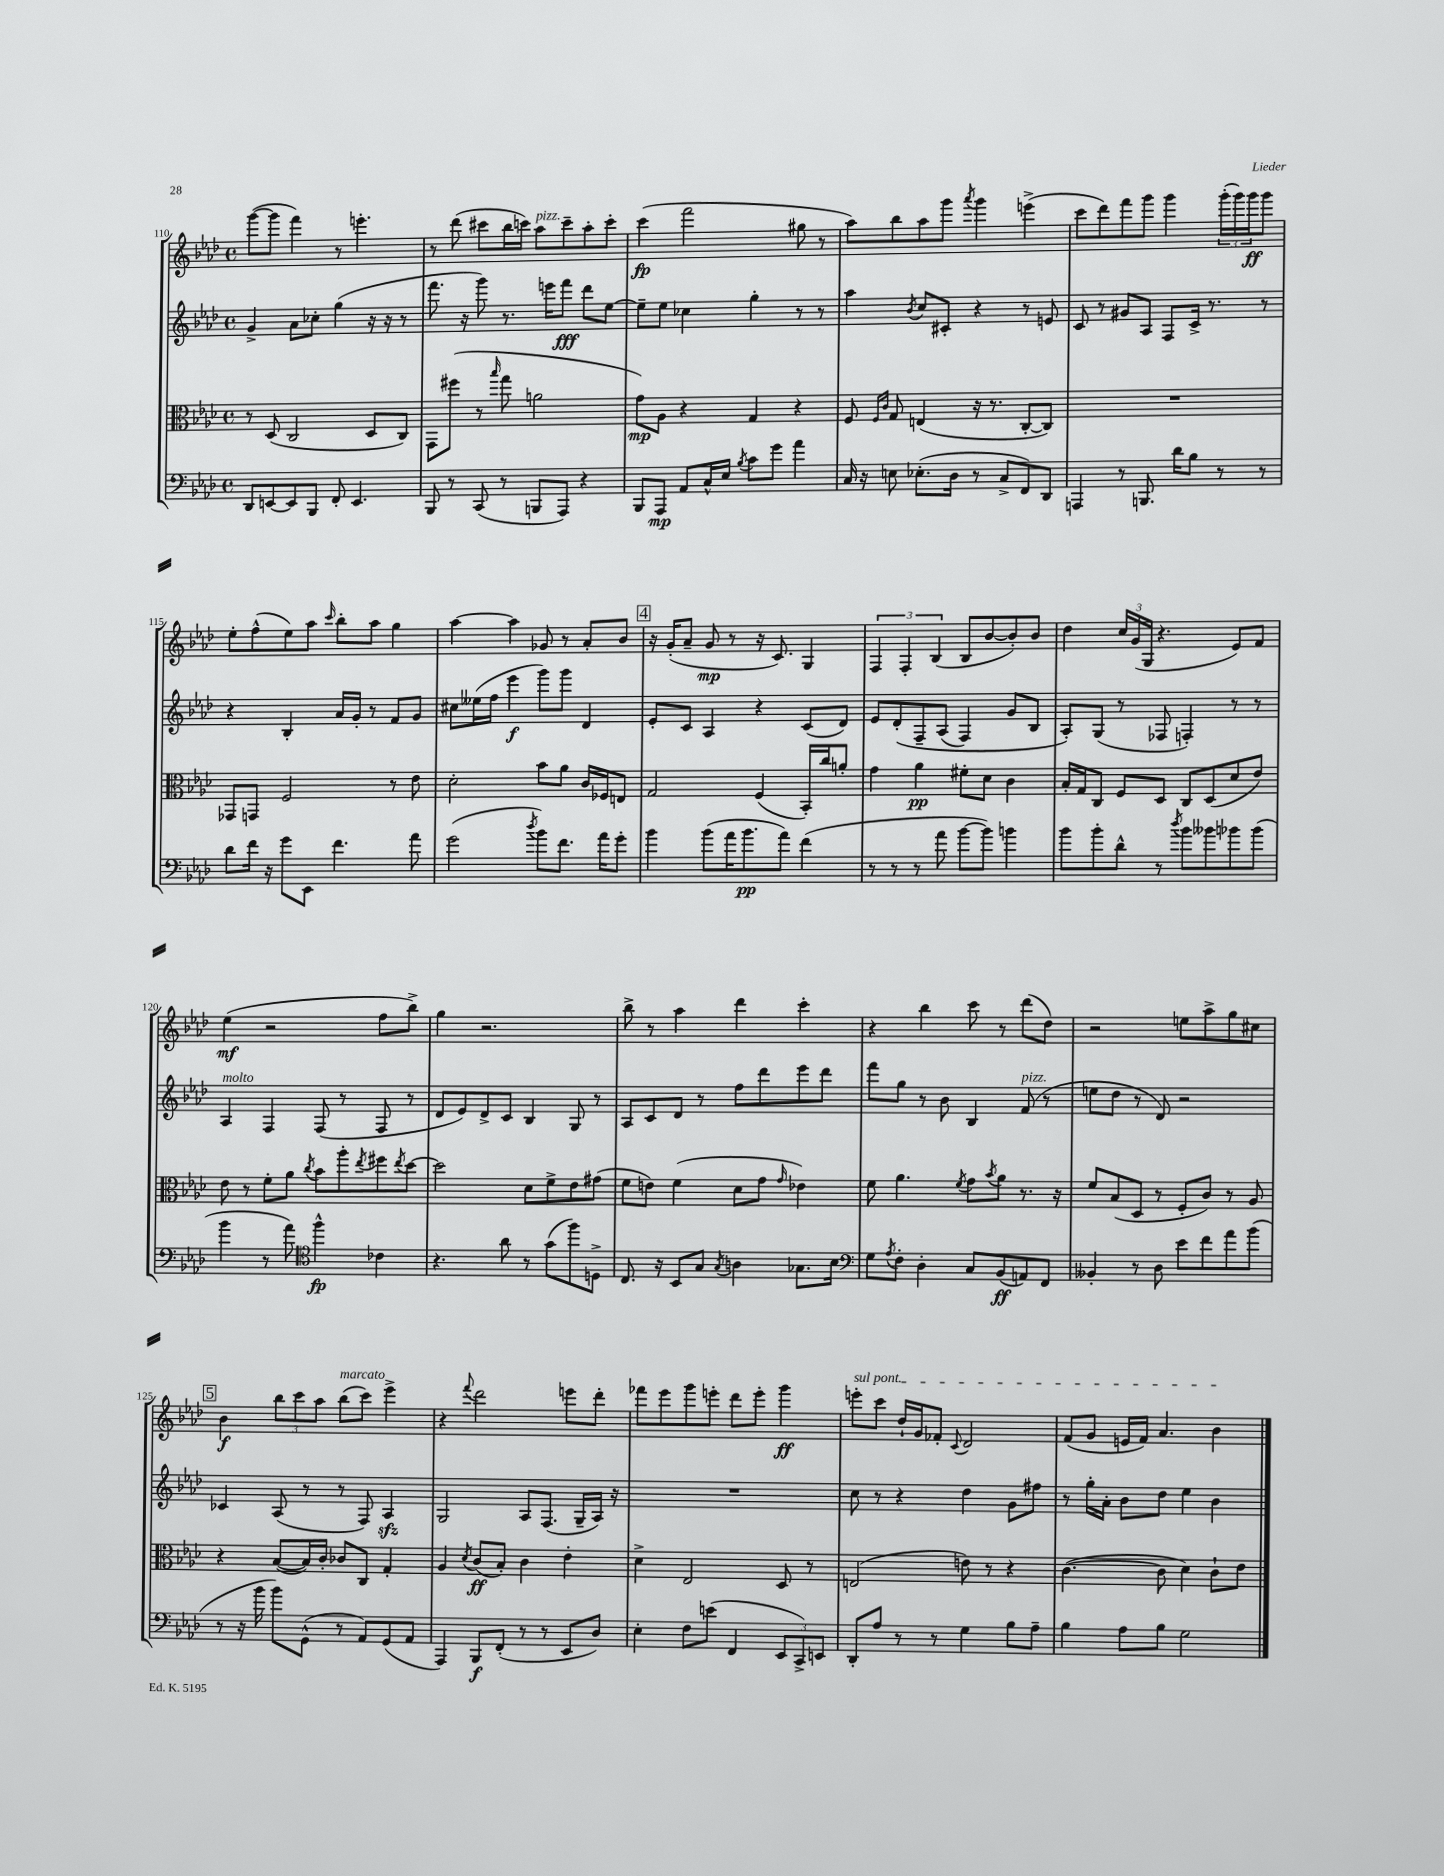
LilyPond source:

<<
\new StaffGroup <<
\new Staff = "s0" {
    \clef treble \key aes \major \defaultTimeSignature \time 4/4
    g'''8~( g'''8 f'''4) r8 e'''4.-. |
    r8 des'''8( cis'''8 bes''16 c'''16) aes''8^\markup { \italic "pizz." } c'''8-- aes''8-. c'''8-. |
    c'''4\fp( f'''2 gis''8 r8 |
    aes''8) bes''8 aes''8 g'''8 \acciaccatura { aes'''8 } g'''4 e'''4->( |
    c'''8 des'''8) f'''8 g'''8 g'''4 \tuplet 3/2 { g'''16-.( g'''16) g'''16\ff } g'''8 |
    ees''8-. f''8-^( ees''8) aes''8 \grace { c'''16 } bes''8-. aes''8 g''4 |
    aes''4~ aes''4 ges'8 r8 aes'8-. bes'8 |
    \mark \markup { \box "4" } r16 g'16-.( aes'8-- g'8\mp r8 r16 c'8.) g4 |
    \tuplet 3/2 { f4 f4-. bes4( } bes8 bes'8~ bes'8-.) bes'8 |
    des''4 \tuplet 3/2 { c''16 g'16( g16 } r4. ees'8) f'8 |
    ees''4\mf( r2 f''8 bes''8->) |
    g''4 r2. |
    bes''8-> r8 aes''4 des'''4 c'''4-. |
    r4 bes''4 c'''8 r8 des'''8( des''8) |
    r2 e''8 aes''8-> g''8 cis''8 |
    \mark \markup { \box "5" } bes'4\f \tuplet 3/2 { bes''8 c'''8 aes''8 } bes''8^\markup { \italic "marcato" }( c'''8) ees'''4-> |
    r4 \appoggiatura { f'''8 } des'''2 e'''8 des'''8-. |
    fes'''8 ees'''8 g'''8 e'''8-. des'''8 e'''8-. g'''4\ff |
    \once \override TextSpanner.bound-details.left.text = \markup { \italic "sul pont." } e'''8-.\startTextSpan c'''8 des''16-! g'16 fes'8-. \appoggiatura { c'8 } des'2 |
    f'8( g'8 e'16 f'16) aes'4. bes'4\stopTextSpan \bar "|." |
}
\new Staff = "s1" {
    \clef treble \key aes \major \defaultTimeSignature \time 4/4
    g'4-> aes'8 ces''8-. g''4( r16 r16 r8 |
    f'''8. r16 g'''8) r8. e'''16 f'''8\fff des'''8 ees''8~ |
    ees''8-- ees''8 ces''4 g''4-. r8 r8 |
    aes''4 \acciaccatura { bes'8 } c''8 cis'8-. r4 r8 e'8 |
    c'8 r8 gis'8 aes8 f8 c'16-> r8. r8 |
    r4 bes4-. aes'16 g'16-. r8 f'8 g'8 |
    cis''8 eeses''16( f''16 ees'''4\f g'''8) g'''8 des'4 |
    \mark \markup { \box "4" } ees'8-. c'8 aes4 r4 c'8( des'8) |
    ees'8 des'8-.\( f8-- aes8( f4) g'8 bes8 |
    aes8-.\) g8( r8 fes8 f4-.) r8 r8 |
    aes4^\markup { \italic "molto" } f4 f8( r8 f8 r8 |
    des'8 ees'8) des'8-> c'8 bes4 g8 r8 |
    aes8 c'8 des'8 r8 f''8 des'''8 ees'''8 des'''8 |
    f'''8 g''8 r8 bes'8 bes4 f'8^\markup { \italic "pizz." }( r8 |
    e''8 des''8 r8 des'8) r2 |
    \mark \markup { \box "5" } ces'4 aes8( r8 r8 f8) aes4\sfz |
    g2 aes8 f8.( g16-- aes16) r16 |
    R1 |
    c''8 r8 r4 des''4 g'8 fis''8 |
    r8 g''16-. aes'16-. bes'8 des''8 ees''4 bes'4 \bar "|." |
}
\new Staff = "s2" {
    \clef alto \key aes \major \defaultTimeSignature \time 4/4
    r8 des8( c2 des8 c8) |
    g,8 fis''8( r8 \grace { bes''16 } g''8 a'2 |
    g'8\mp) aes8 r4 g4 r4 |
    f8 \grace { f16 c'16 } g8 e4( r16 r8. c8~-. c8) |
    R1 |
    ges,8 g,8 f2 r8 ees'8 |
    des'2-. bes'8 aes'8 c'16 fes16 e8 |
    \mark \markup { \box "4" } g2 f4( bes,16-.) c''16 a'8-. |
    g'4 aes'4\pp fis'8-. des'8 c'4 |
    bes16-. g16 c8 f8 des8 c8 des8( des'8 ees'8) |
    ees'8 r8 f'8-. aes'8 \acciaccatura { c''8 } bes'8 aes''8-. \acciaccatura { ees''8 } fis''8 \acciaccatura { ees''8 } des''8~ |
    des''2 des'8 f'8-> ees'8 gis'8( |
    f'8 e'8) f'4( des'8 g'8 \grace { g'16 } ees'4) |
    f'8 aes'4. \acciaccatura { f'8 } g'8 \acciaccatura { bes'8 } aes'8 r8. r16 |
    f'8 bes8( des8 r8 f8-. c'8) r8 aes8 |
    \mark \markup { \box "5" } r4 bes8~( bes16) c'16-. ces'8 c8 g4-. |
    aes4 \acciaccatura { des'8 } c'8\ff( bes8-.) c'4 ees'4-. |
    des'4-> ees2 des8 r8 |
    e2( e'8) r8 r4 |
    c'4.~( c'8 des'4) c'8-! ees'8 \bar "|." |
}
\new Staff = "s3" {
    \clef bass \key aes \major \defaultTimeSignature \time 4/4
    des,8 e,8~ e,8 bes,,8 f,8-. e,4. |
    bes,,8 r8 c,8( r8 b,,8 aes,,8) r4 |
    bes,,8 aes,,8\mp aes,8 c16-^ ees16 \acciaccatura { bes8 } c'8 g'8 aes'4 |
    c16 r16 e8 ees8.-.( des16 r8 c8-> f,8) des,8 |
    a,,4 r8 b,,8. des'16 bes8 r8 r8 |
    des'8 f'16 r16 g'8 ees,8 f'4. aes'8 |
    g'2( \acciaccatura { des''8 } bes'8) f'8. aes'16 g'8-. |
    \mark \markup { \box "4" } bes'4 bes'8( aes'16 bes'8.\pp aes'8) f'4( |
    r8 r8 r8 aes'8 bes'8~ bes'8) b'4 |
    bes'8 bes'8-. des'8-^ r8 \acciaccatura { des''8 } bes'8 beses'8 bes'8 bes'8( |
    bes'4 r8 aes'8) \clef tenor f''4-^\fp ces'4 |
    r4. aes'8 r8 g'8( f''8) d8-> |
    c8. r16 bes,8 g8 \acciaccatura { g8 } a4 ges8. bes16 |
    \clef bass g8 \acciaccatura { aes8 } f8-. des4-. c8 bes,8\ff( a,8) f,8 |
    beses,4-. r8 des8 ees'8 f'8 aes'8 bes'8( |
    \mark \markup { \box "5" } r8 r16 bes'16 bes'8) g,8-^( r8 aes,8) g,8( aes,8 |
    aes,,4) bes,,8\f f,8-.( r8 r8 ees,8 des8) |
    ees4-. f8 e'8( f,4 \tuplet 3/2 { ees,8 c,8->) e,8 } |
    des,8-. aes8 r8 r8 g4 bes8 aes8-- |
    bes4 aes8 bes8 g2 \bar "|." |
}
>>
>>
\layout { \context { \Score currentBarNumber = #110 } }
